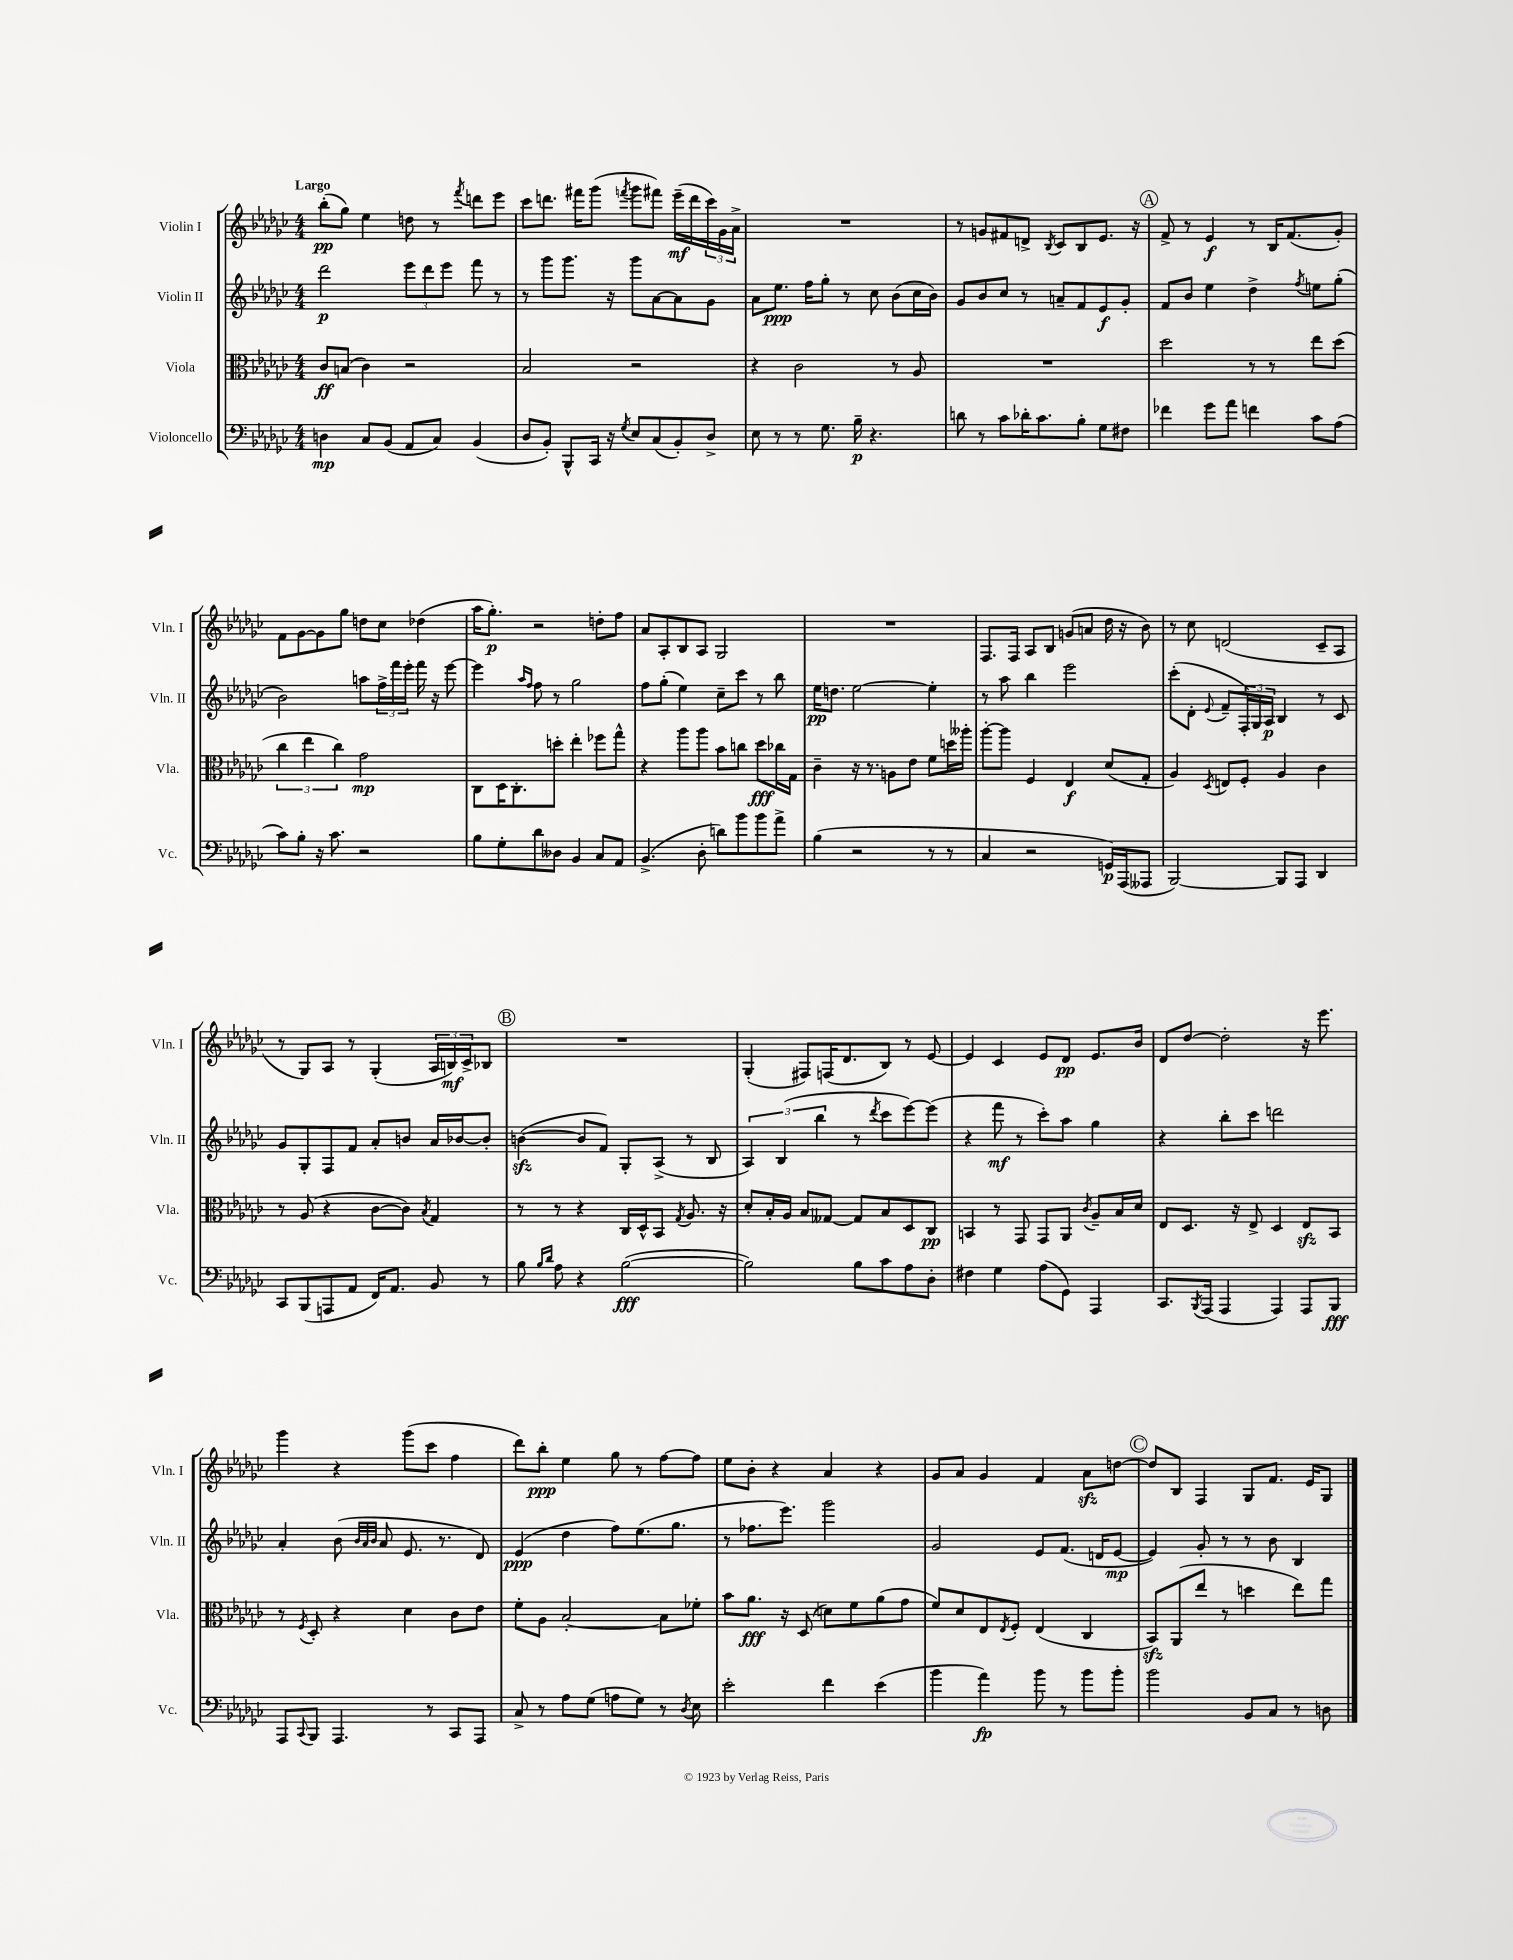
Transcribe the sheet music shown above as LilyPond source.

<<
\new StaffGroup <<
\new Staff = "s0" \with { instrumentName = "Violin I" shortInstrumentName = "Vln. I" } {
    \clef treble \key ges \major \numericTimeSignature \time 4/4 \tempo "Largo"
    bes''8-.\pp( ges''8) ees''4 d''8 r8 \acciaccatura { f'''8 } d'''8 ees'''8 |
    ces'''8 d'''8. fis'''16 ges'''8( \acciaccatura { f'''8 } ges'''8 fis'''8) ees'''16--\mf( d'''16 \tuplet 3/2 { ces'''16) ges'16 aes'16-> } |
    R1 |
    r8 g'8 fis'8 d'8-> \acciaccatura { bes8 } ces'8 bes8 ees'8. r16 |
    \mark \markup { \circle "A" } f'8-> r8 ees'4\f r8 bes16 f'8.( ges'8-.) |
    f'8 ges'8~ ges'8 ges''8 d''8 ces''8 des''4( |
    aes''16 ges''8.-.\p) r2 d''8-. f''8 |
    aes'8 aes8-. bes8 aes8 ges2 |
    R1 |
    f8. f16 aes8 bes8 g'8( a'8 des''16 r16 bes'8) |
    r8 ces''8 d'2( ces'8-- aes8 |
    r8 ges8) aes8 r8 ges4-.( \tuplet 3/2 { aes16 b16\mf) ces'16-> } bes8 |
    \mark \markup { \circle "B" } R1 |
    ges4-.( fis8) f16( des'8. bes8) r8 ees'8~ |
    ees'4 ces'4 ees'8 des'8\pp ees'8. bes'16 |
    des'8 des''8~ des''2-. r16 ees'''8. |
    ges'''4 r4 ges'''8( ces'''8 f''4 |
    des'''8) bes''8-.\ppp ees''4 ges''8 r8 f''8~ f''8 |
    ees''8 bes'8-. r4 aes'4 r4 |
    ges'8 aes'8 ges'4 f'4 aes'8\sfz d''8~ |
    \mark \markup { \circle "C" } d''8 bes8 f4 ges8 f'8. ees'16 ges8 \bar "|." |
}
\new Staff = "s1" \with { instrumentName = "Violin II" shortInstrumentName = "Vln. II" } {
    \clef treble \key ges \major \numericTimeSignature \time 4/4
    des'''2\p \tuplet 3/2 { ees'''8 des'''8 ees'''8 } f'''8 r8 |
    r8 ges'''8 ges'''8. r16 ges'''8 aes'8~ aes'8 ges'8 |
    aes'8 ees''8.\ppp f''16 ges''8-. r8 ces''8 bes'8( ces''16 bes'16) |
    ges'8 bes'8 ces''8 r8 a'8-- f'8 ees'8\f ges'8-. |
    \mark \markup { \circle "A" } f'8 bes'8 ees''4 des''4-> \acciaccatura { f''8 } e''8 ges''8-.( |
    bes'2) a''8 \tuplet 3/2 { f''16-> f'''16 ees'''16-. } f'''16 r16 ees'''8~ |
    ees'''4 \grace { aes''16 f''16 } f''8 r8 ges''2 |
    f''8 ges''8-.( ees''4) ces''8-- ces'''8 r8 bes''8 |
    ees''16\pp d''8. ees''2~ ees''4-. |
    r8 aes''8 bes''4 ees'''2 |
    ces'''8-.( des'8-. \appoggiatura { ees'8 } f'8-- \tuplet 3/2 { f16-.) ges16 aes16\p } bes4 r8 ces'8 |
    ges'8 ges8-. f8 f'8 aes'8-. b'8 aes'16 bes'16~ bes'8-. |
    \mark \markup { \circle "B" } b'4~\sfz( b'8 f'8) ges8-. aes8->( r8 bes8 |
    \tuplet 3/2 { aes4) bes4( bes''4 } r8 \acciaccatura { des'''8 } ces'''8 ees'''8~) ees'''8( |
    r4 f'''8\mf r8 ces'''8-.) aes''8 ges''4 |
    r4 bes''8-. ces'''8 d'''2 |
    aes'4-. bes'8( \grace { bes'32 aes'32 bes'32 } aes'8 ees'8. r8. des'8) |
    ees'4\ppp( des''4 f''8) ees''8.( ges''8. |
    r8 fes''8. ees'''8.) ges'''2 |
    ges'2 ees'8 f'8.( d'16 ees'8~\mp |
    \mark \markup { \circle "C" } ees'4) ges'8-. r8 r8 bes'8 bes4 \bar "|." |
}
\new Staff = "s2" \with { instrumentName = "Viola" shortInstrumentName = "Vla." } {
    \clef alto \key ges \major \numericTimeSignature \time 4/4
    ces'8\ff b8( ces'4) r2 |
    bes2 r2 |
    r4 ces'2 r8 aes8 |
    R1 |
    \mark \markup { \circle "A" } des''2 r8 r8 ees''8 des''8( |
    \tuplet 3/2 { ces''4 ees''4 ces''4) } ges'2\mp |
    ces8 des16 ces8.-. d''8-. ees''4-. fes''8 ges''8-^ |
    r4 aes''8 aes''8 bes'8 c''8 des''8\fff ces''16 ges16 |
    ces'4-- r16 r8. a8 ees'8 f'8 d''16 aeses''16-. |
    aes''8~-. aes''8 f4 ees4\f des'8( ges8-. |
    aes4) \acciaccatura { des8 } e8 f8-. aes4 ces'4 |
    r8 aes8( r4 ces'8~ ces'8) \acciaccatura { bes8 } ges4 |
    \mark \markup { \circle "B" } r8 r8 r4 ces16 des16-^ bes,8 \acciaccatura { ges8 } aes8. r16 |
    des'8-. bes16-. aes16 bes8 geses8~ geses8 bes8 des8 ces8\pp |
    b,4 r8 ges,8 ges,8 aes,8 \acciaccatura { ces'8 } aes8-- bes16 des'16 |
    ees8 des8. r16 ees8-> des4 ees8\sfz bes,8 |
    r8 \acciaccatura { f8 } des8-. r4 des'4 ces'8 ees'8 |
    f'8-. aes8 bes2~-. bes8 fes'8-. |
    bes'8 aes'8.\fff r16 des8( d'8) f'8 aes'8( ges'8 |
    f'8) des'8 ees8 \acciaccatura { ees8 } f8-. ees4( ces4 |
    \mark \markup { \circle "C" } bes,8\sfz) aes,8( ees''8 r8 d''4 ees''8) ges''8 \bar "|." |
}
\new Staff = "s3" \with { instrumentName = "Violoncello" shortInstrumentName = "Vc." } {
    \clef bass \key ges \major \numericTimeSignature \time 4/4
    d4\mp ces8 bes,8( aes,8 ces8) bes,4( |
    des8 bes,8-.) bes,,8-^ ces,16 r16 \acciaccatura { ges8 } ees8 ces8( bes,8-.) des8-> |
    ees8 r8 r8 ges8. bes16--\p r4. |
    d'8 r8 ces'8 des'16-. ces'8. bes8-. ges8 fis8 |
    \mark \markup { \circle "A" } fes'4 ges'8 aes'8 f'4 ces'8 aes8( |
    ces'8) bes8-. r16 ces'8. r2 |
    bes8 ges8-. des'8 deses8 bes,4 ces8 aes,8 |
    bes,4.->( des8-. d'8) bes'8 bes'8 aes'8-> |
    bes4( r2 r8 r8 |
    ces4 r2 g,16\p) aes,,16( aeses,,8 |
    bes,,2~) bes,,8 aes,,8 des,4 |
    ces,8 bes,,8( a,,8 aes,8 f,16) aes,8. bes,8 r8 |
    \mark \markup { \circle "B" } bes8 \grace { bes16 des'16 } aes8 r4 bes2~\fff( |
    bes2) bes8 ces'8 aes8 des8-. |
    fis4 ges4 aes8( ges,8) aes,,4 |
    ces,8. \acciaccatura { bes,,8 } aes,,16( aes,,4 aes,,4) aes,,8 bes,,8\fff |
    aes,,8 \appoggiatura { ces,8 } bes,,8 aes,,4. r8 ces,8 aes,,8 |
    ces8-> r8 aes8 ges8( a8 ges8) r8 \acciaccatura { des8 } ees8 |
    ees'2-. f'4 ees'4( |
    bes'4 aes'4\fp) bes'8 r8 bes'8 bes'8-. |
    \mark \markup { \circle "C" } bes'2 bes,8 ces8 r8 d8 \bar "|." |
}
>>
>>
\layout { \context { \Score \remove "Bar_number_engraver" } }
